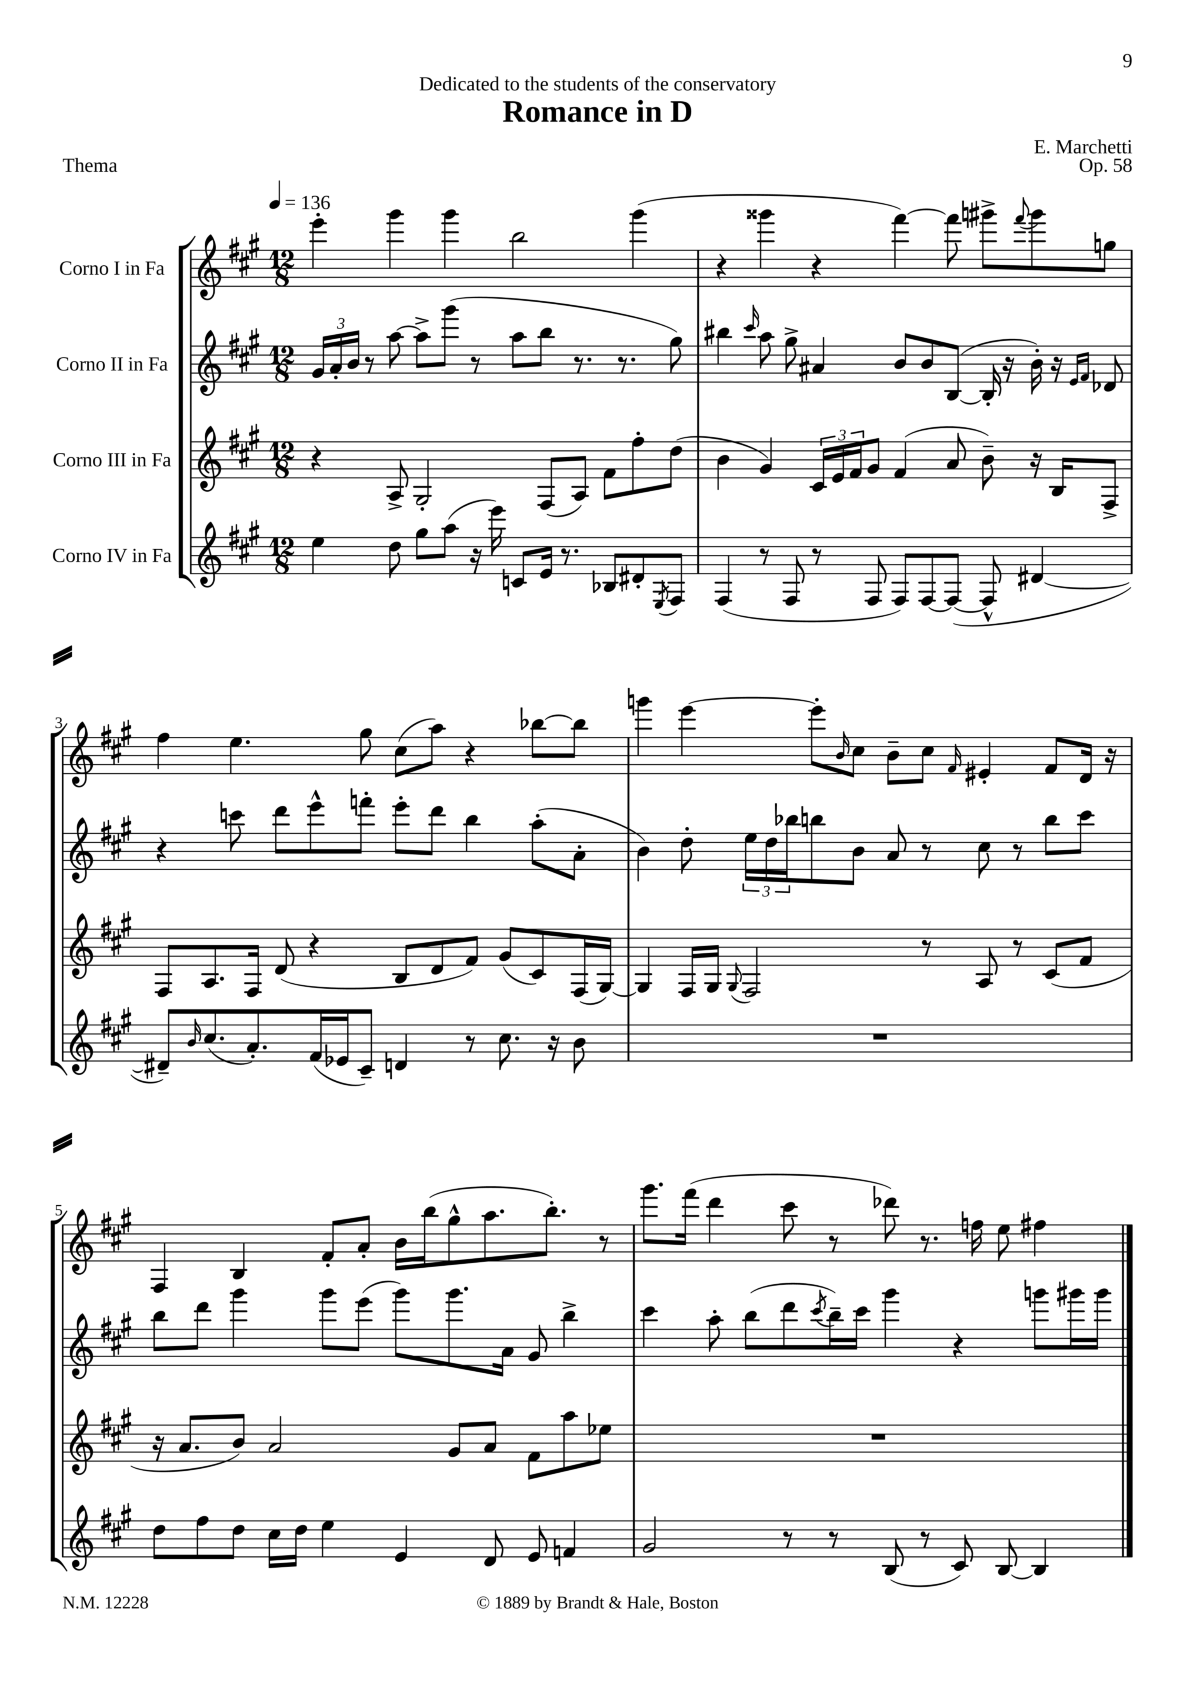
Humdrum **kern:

**kern	**kern	**kern	**kern
*part4	*part3	*part2	*part1
*staff4	*staff3	*staff2	*staff1
*I"Corno IV in Fa	*I"Corno III in Fa	*I"Corno II in Fa	*I"Corno I in Fa
*clefG2	*clefG2	*clefG2	*clefG2
*k[f#c#g#]	*k[f#c#g#]	*k[f#c#g#]	*k[f#c#g#]
*M12/8	*M12/8	*M12/8	*M12/8
*MM136	*MM136	*MM136	*MM136
=1	=1	=1	=1
4ee\	4r	24g#/LL	4eee'\
.	.	24a'/	.
.	.	24b/JJ	.
.	.	8r	.
8dd\	8A^/	[8aa\	4ggg#\
8gg#\L	2G#'/	8aa^\L]	.
(8aa\J	.	(8ggg#\J	4ggg#\
16r	.	8r	.
16eee\)	.	.	.
8cn/L	.	8aa\L	2bb\
16e/Jk	(8F#/L	8bb\J	.
8.r	.	.	.
.	8A/J)	8.r	.
8B-X/L	8f#\L	.	.
.	.	8.r	.
8d#X'/	8ff#'\	.	(4ggg#\
8qE/	.	.	.
8F#/J	(8dd\J	8gg#\)	.
=2	=2	=2	=2
(4F#/	4b\	4bb#X\	4r
.	.	16qqccc#/	.
8r	4g#/)	8aa\	4ggg##X\
8F#/	.	8gg#^\	.
8r	24c#/LL	4a#X/	4r
.	24e/	.	.
.	24f#/J	.	.
8F#/	8g#/J	.	.
8F#/L)	(4f#/	8b/L	[4fff#\)
[8F#/	.	8b/	.
(8F#/J_	8a/	([8B/J	8fff#\]
8F#^^/]	8b~\)	16B'/]	8ggg#X^\L
.	.	16r	.
.	.	.	8qqfff#/
[4d#X/	16r	16b'\)	8ggg#\
.	16B/KL	16r	.
.	.	16qqe/LL	.
.	.	16qqf#/JJ	.
.	8F#^/J	8d-X/	8ggn\J
!!LO:LB:g=z
=3	=3	=3	=3
8d#X~/L])	8F#/L	4r	4ff#\
16qqb/	.	.	.
(8.cc#/	8.A/	.	.
.	.	8cccn\	4.ee\
8.a'/)	16F#/Jk	.	.
.	(8d/	8ddd\L	.
(16f#/L	4r	8eee^^\	.
16e-X/J	.	.	.
8c#~/J)	.	8fffn'\J	8gg#\
4dn/	8B/L	8eee'\L	(8cc#\L
.	8d/	8ddd\J	8aa\J)
8r	8f#/J)	4bb\	4r
8.cc#\	(8g#/L	.	.
.	8c#/)	(8aa'\L	[8bb-X\L
16r	.	.	.
8b\	(16F#/L	8a'\J	8bb-\J]
.	[16G#/JJ)	.	.
=4	=4	=4	=4
1.r	4G#/]	4b\)	4gggn\
.	16F#/LL	8dd'\	[4eee\
.	16G#/JJ	.	.
.	8qqG#/	.	.
.	2F#/	24ee\LL	.
.	.	24dd\	.
.	.	24bb-X\J	.
.	.	8bbn\	8eee'\L]
.	.	.	16qqb/
.	.	8b\J	8cc#\J
.	.	8a/	8b~\L
.	8r	8r	8cc#\J
.	.	.	16qqf#/
.	8A/	8cc#\	4e#X'/
.	8r	8r	.
.	(8c#/L	8bb\L	8f#/L
.	8f#/J	8ccc#\J	16d/Jk
.	.	.	16r
!!LO:LB:g=z
=5	=5	=5	=5
8dd\L	16r	8bb\L	4F#/
.	8.a/L	.	.
8ff#\	.	8ddd\J	.
8dd\J	8b/J)	4ggg#\	4B/
16cc#\LL	2a/	.	.
16dd\JJ	.	.	.
4ee\	.	8ggg#\L	8f#'/L
.	.	(8eee\J	8a'/J
4e/	.	8ggg#\L)	16b\LL
.	.	.	(16bb\J
.	8g#/L	8.ggg#\	8gg#^^\
8d/	8a/J	.	8.aa\
.	.	16a\Jk	.
8e/	8f#\L	8g#/	.
.	.	.	8.bb'\J)
4fn/	8aa\	4bb^\	.
.	8ee-X\J	.	8r
=6	=6	=6	=6
2g#/	1.r	4ccc#\	8.ggg#\L
.	.	.	(16fff#\Jk
.	.	8aa'\	4ddd\
.	.	(8bb\L	.
8r	.	8ddd\	8ccc#\
.	.	8qccc#/	.
8r	.	16bb~\L)	8r
.	.	16ccc#\JJ	.
(8B/	.	4ggg#\	8ddd-X\)
8r	.	.	8.r
8c#/)	.	4r	.
.	.	.	16ffn\
[8B/	.	.	8ee\
4B/]	.	8gggn\L	4ff#X\
.	.	16ggg#X\L	.
.	.	16ggg#\JJ	.
==	==	==	==
*-	*-	*-	*-
